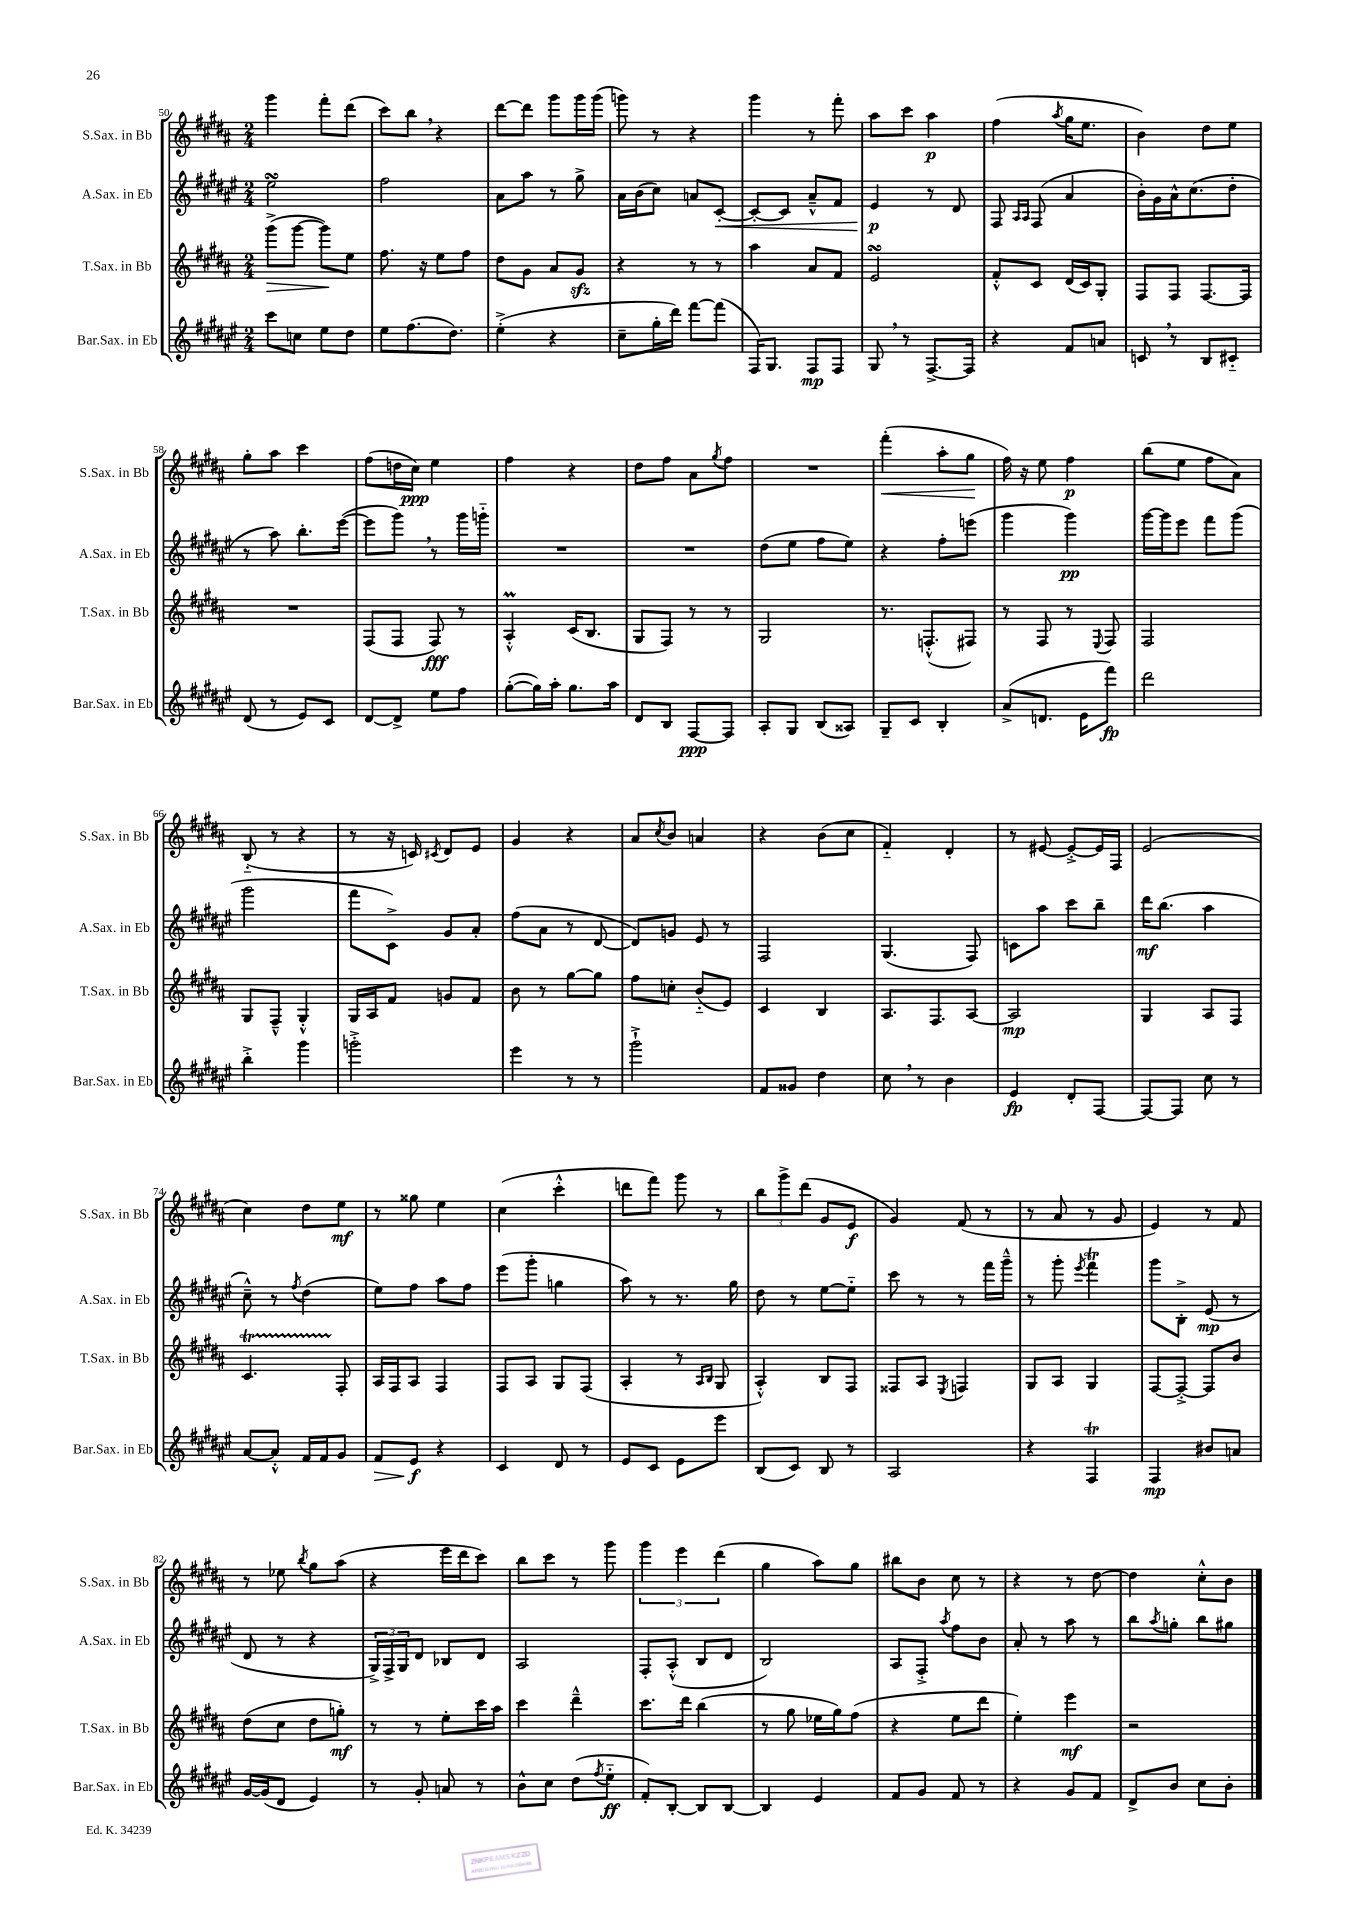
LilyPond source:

<<
\new StaffGroup <<
\new Staff = "s0" \with { instrumentName = "S.Sax. in Bb" shortInstrumentName = "S.Sax. in Bb" } {
    \clef treble \key b \major \numericTimeSignature \time 2/4
    gis'''4 fis'''8-. dis'''8( |
    cis'''8) b''8 \breathe r4 |
    dis'''8~ dis'''8 gis'''8 gis'''16 gis'''16( |
    g'''8) r8 r4 |
    gis'''4 r8 fis'''8-. |
    ais''8 cis'''8 ais''4\p |
    fis''4( \acciaccatura { ais''8 } gis''16 e''8. |
    b'4) dis''8 e''8 |
    gis''8-. ais''8 cis'''4 |
    fis''8( d''16 cis''16\ppp) e''4 |
    fis''4 r4 |
    dis''8 fis''8 ais'8 \acciaccatura { gis''8 } fis''8 |
    R2 |
    fis'''4-.\<( ais''8-. gis''8\! |
    fis''16) r16 e''8 fis''4\p |
    b''8( e''8 fis''8 ais'8) |
    b8-_( r8 r4 |
    r8 r16 c'16) \acciaccatura { cis'8 } dis'8 e'8 |
    gis'4 r4 |
    ais'8 \acciaccatura { cis''8 } b'8 a'4 |
    r4 b'8( cis''8 |
    fis'4-_) dis'4-. |
    r8 eis'8~ eis'8~-.-> eis'16 fis16 |
    e'2( |
    cis''4) dis''8 e''8\mf |
    r8 gisis''8 e''4 |
    cis''4( cis'''4-.-^ |
    d'''8 fis'''8) gis'''8 r8 |
    \tuplet 3/2 { b''8 gis'''8-> dis'''8( } gis'8 e'8\f |
    gis'4) fis'8( r8 |
    r8 ais'8 r8 gis'8 |
    e'4) r8 fis'8 |
    r8 ees''8 \acciaccatura { b''8 } gis''8 ais''8( |
    r4 e'''16 dis'''16 cis'''8) |
    b''8 cis'''8 r8 gis'''8 |
    \tuplet 3/2 { gis'''4 e'''4 dis'''4( } |
    gis''4 ais''8) gis''8 |
    bis''8 b'8 cis''8 r8 |
    r4 r8 dis''8~ |
    dis''4 cis''8-.-^ b'8 \bar "|." |
}
\new Staff = "s1" \with { instrumentName = "A.Sax. in Eb" shortInstrumentName = "A.Sax. in Eb" } {
    \clef treble \key fis \major \numericTimeSignature \time 2/4
    eis''2\turn |
    fis''2 |
    ais'8 ais''8 r8 gis''8-> |
    ais'16 b'16( cis''8) a'8 cis'8~-.\< |
    cis'8~-. cis'8 ais'8---^ fis'8 |
    eis'4\p\! r8 dis'8 |
    fis8 \grace { ais16 ais16 } fis8( ais'4 |
    b'16-.) gis'16 ais'16-^ cis''8.( dis''8-. |
    r8 ais''8) b''8.-. eis'''16~( |
    eis'''8 gis'''8) \breathe r8 gis'''16 g'''16-_ |
    R2 |
    R2 |
    dis''8( eis''8 fis''8 eis''8) |
    r4 fis''8-. e'''8( |
    gis'''4 gis'''4\pp) |
    gis'''16~ gis'''16 eis'''8 fis'''8 gis'''8( |
    gis'''2 |
    fis'''8 cis'8->) gis'8 ais'8-. |
    fis''8( ais'8 r8 dis'8~ |
    dis'8) g'8 eis'8 r8 |
    fis2 |
    gis4.( fis8) |
    c'8 ais''8 cis'''8 b''8-- |
    dis'''16\mf b''8.( ais''4 |
    cis''8---^) r8 \acciaccatura { fis''8 } dis''4( |
    eis''8) fis''8 ais''8 fis''8 |
    eis'''8( gis'''8-. g''4 |
    ais''8) r8 r8. gis''16 |
    dis''8 r8 eis''8~ eis''8-_ |
    cis'''8 r8 r8 fis'''16 gis'''16---^ |
    r8 gis'''8-. \acciaccatura { eis'''8 } fis'''4\trill |
    gis'''8 b8-.-> eis'8\mp( r8 |
    dis'8 r8 r4 |
    \tuplet 3/2 { gis16->) fis16-> gis16 } dis'8 bes8 dis'8 |
    ais2 |
    fis8-. ais8-.-^( b8 dis'8 |
    b2) |
    ais8 fis8-.-> \acciaccatura { ais''8 } fis''8 b'8 |
    ais'8-. r8 ais''8 r8 |
    b''8 \acciaccatura { ais''8 } g''8-. b''8 gis''8 \bar "|." |
}
\new Staff = "s2" \with { instrumentName = "T.Sax. in Bb" shortInstrumentName = "T.Sax. in Bb" } {
    \clef treble \key b \major \numericTimeSignature \time 2/4
    gis'''8->\>( gis'''8~ gis'''8\!) e''8 |
    fis''8. r16 e''8 fis''8 |
    dis''8 gis'8 ais'8 gis'8\sfz |
    r4 r8 r8 |
    ais''4 ais'8 fis'8 |
    e'2\turn |
    fis'8-.-^ cis'8 dis'16( cis'16) gis8-. |
    fis8 fis8 fis8.~ fis16 |
    R2 |
    fis8( fis8 fis8\fff) r8 |
    ais4-.-^\prall cis'16( b8. |
    gis8 fis8) r8 r8 |
    gis2 |
    r8. f8.-.-^( fis8) |
    r8 fis8 r8 \appoggiatura { e8 } fis8 |
    fis2 |
    gis8 fis8---^ gis4-.-^ |
    gis16 ais16 fis'8 g'8 fis'8 |
    b'8 r8 gis''8~ gis''8 |
    fis''8 c''8-. b'8-_( e'8) |
    cis'4 b4 |
    ais8. fis8. ais8~ |
    ais2\mp |
    gis4 ais8 fis8 |
    cis'4.\startTrillSpan fis8-.\stopTrillSpan |
    ais16 fis16 ais8 fis4 |
    fis8 ais8 gis8 fis8( |
    ais4-. r8 \grace { ais16 b16 } gis8 |
    ais4-.-^) b8 fis8 |
    fisis8 ais8 \acciaccatura { e8 } f4 |
    gis8 ais8 gis4 |
    fis8~ fis8~-.-> fis8 b'8 |
    dis''8( cis''8 dis''8 g''8-.\mf) |
    r8 r8 e''8-. cis'''16 ais''16 |
    cis'''4 dis'''4---^ |
    cis'''8. dis'''16 b''4( |
    r8 gis''8 ees''16 gis''16) fis''8( |
    r4 e''8 dis'''8 |
    e''4-.) e'''4\mf |
    r2 \bar "|." |
}
\new Staff = "s3" \with { instrumentName = "Bar.Sax. in Eb" shortInstrumentName = "Bar.Sax. in Eb" } {
    \clef treble \key fis \major \numericTimeSignature \time 2/4
    cis'''8 c''8 eis''8 dis''8 |
    eis''8 fis''8.( dis''8.) |
    eis''4-.->( r4 |
    cis''8-- gis''16-. dis'''16) fis'''8~ fis'''8( |
    fis16) gis8. fis8\mp fis8 |
    gis8 \breathe r8 fis8.~-> fis16 |
    r4 fis'8 a'8 |
    c'8 \breathe r8 b8 cis'8-_ |
    dis'8( r8 eis'8) cis'8 |
    dis'8~ dis'8-> eis''8 fis''8 |
    gis''8~-.( gis''16) ais''16-. gis''8. ais''16 |
    dis'8 b8 fis8~\ppp fis8 |
    ais8-. gis8 b8( aisis8) |
    gis8-- cis'8 b4-. |
    ais'8->( d'8. eis'16 fis'''8\fp) |
    dis'''2 |
    b''4-.-> gis'''4 |
    g'''2-.-> |
    eis'''4 r8 r8 |
    gis'''2-!-> |
    fis'8 gisis'8 dis''4 |
    cis''8 \breathe r8 b'4 |
    eis'4\fp dis'8-. fis8~ |
    fis8~ fis8 cis''8 r8 |
    ais'8~ ais'8-.-^ fis'16 fis'16 gis'8 |
    fis'8\> eis'8\f\! r4 |
    cis'4 dis'8 r8 |
    eis'8 cis'8 eis'8 eis'''8 |
    b8( cis'8) b8 r8 |
    ais2 |
    r4 fis4\trill |
    fis4\mp bis'8 a'8 |
    gis'16~ gis'16( dis'8 eis'4) |
    r8 gis'8-. a'8 r8 |
    b'8-^ cis''8 dis''8( \acciaccatura { fis''8 } eis''8-_\ff |
    fis'8-.) b8~-. b8 b8~ |
    b4 eis'4 |
    fis'8 gis'8 fis'8 r8 |
    r4 gis'8 fis'8 |
    dis'8-> b'8 cis''8 b'8-. \bar "|." |
}
>>
>>
\layout { \context { \Score currentBarNumber = #50 } }
